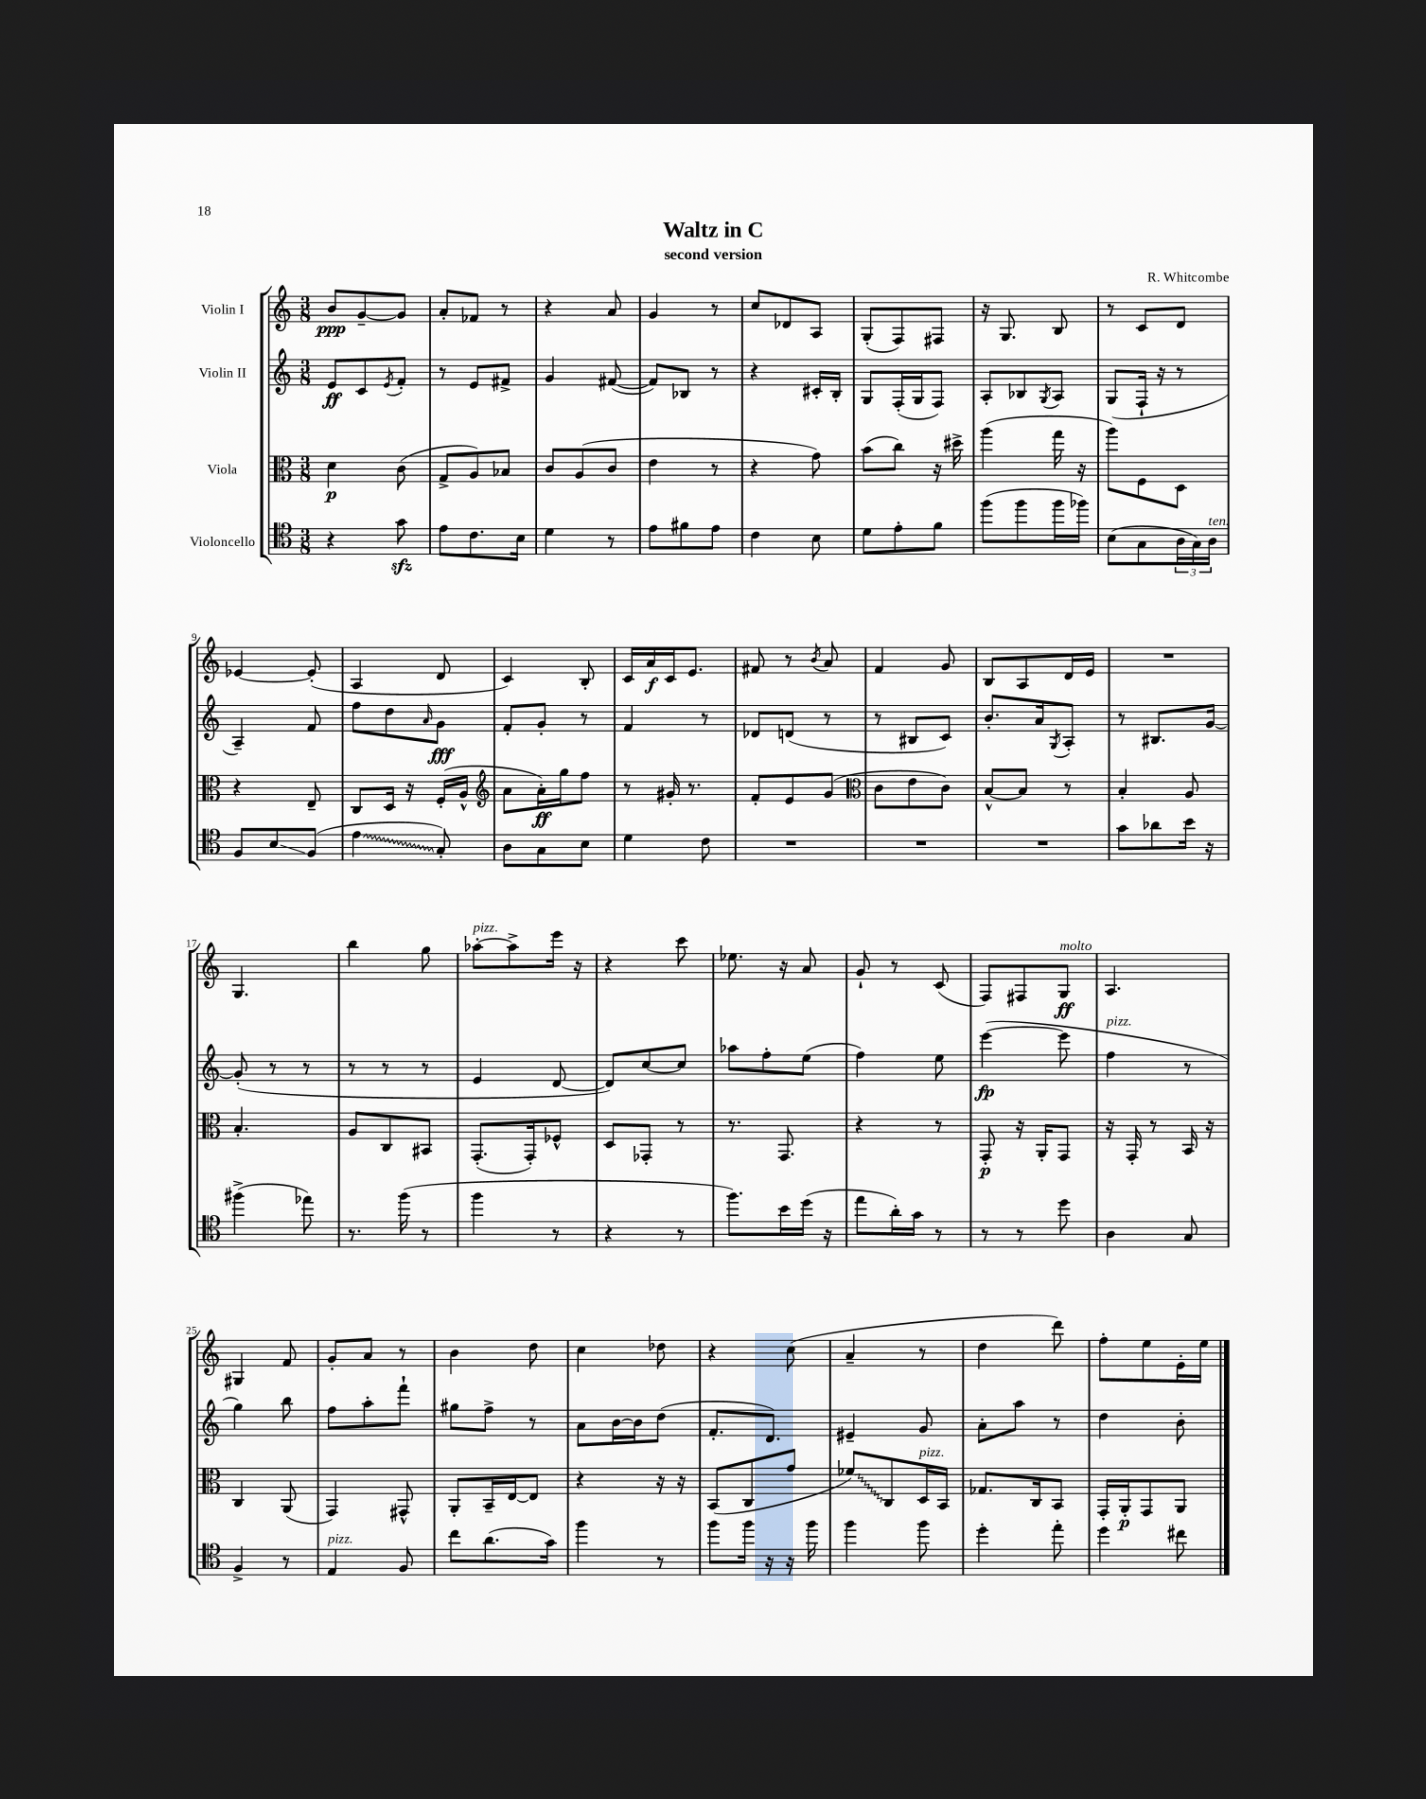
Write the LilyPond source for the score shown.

\header { title = "Waltz in C" composer = "R. Whitcombe" subtitle = "second version" }
<<
\new StaffGroup <<
\new Staff = "s0" \with { instrumentName = "Violin I" } {
    \clef treble \key c \major \numericTimeSignature \time 3/8
    b'8\ppp g'8~-- g'8 |
    a'8-. fes'8 r8 |
    r4 a'8 |
    g'4 r8 |
    c''8 des'8 a8 |
    g8-.( f8) fis8 |
    r16 g8. b8 |
    r8 c'8 d'8 |
    ees'4~ ees'8-.( |
    a4 d'8 |
    c'4) b8-. |
    c'16 a'16\f c'16 e'8. |
    fis'8 r8 \acciaccatura { b'8 } a'8 |
    f'4 g'8 |
    b8 a8 d'16 e'16 |
    R4. |
    g4. |
    b''4 g''8 |
    aes''8~-.^\markup { \italic "pizz." } aes''8-> e'''16 r16 |
    r4 c'''8 |
    ees''8. r16 a'8 |
    g'8-! r8 c'8( |
    f8) fis8 g8\ff^\markup { \italic "molto" } |
    a4. |
    gis4 f'8 |
    g'8-. a'8 r8 |
    b'4 d''8 |
    c''4 des''8 |
    r4 c''8( |
    a'4-- r8 |
    d''4 d'''8) |
    f''8-. e''8 e'16-. e''16 \bar "|." |
}
\new Staff = "s1" \with { instrumentName = "Violin II" } {
    \clef treble \key c \major \numericTimeSignature \time 3/8
    e'8\ff c'8 \acciaccatura { e'8 } f'8-. |
    r8 e'8 fis'8-> |
    g'4 fis'8~( |
    fis'8) bes8 r8 |
    r4 cis'16-. b16-. |
    g8 f16-.( g16 f8) |
    a8-. bes8 \acciaccatura { g8 } a8 |
    g8( f16-! r16 r8 |
    a4--) f'8 |
    f''8 d''8 \grace { a'16 } g'8\fff |
    f'8-. g'8-. r8 |
    f'4 r8 |
    des'8 d'8( r8 |
    r8 bis8 c'8) |
    b'8.-. a'16 \acciaccatura { g8 } a8-. |
    r8 bis8. g'16~ |
    g'8-.( r8 r8 |
    r8 r8 r8 |
    e'4 d'8~ |
    d'8) c''8~ c''8 |
    aes''8 f''8-. e''8( |
    f''4) e''8 |
    e'''4~\fp( e'''8 |
    f''4^\markup { \italic "pizz." } r8 |
    g''4) b''8 |
    f''8 a''8-. f'''8-! |
    gis''8 f''8-> r8 |
    a'8 b'16~ b'16 d''8( |
    f'8.-. d'8.) |
    eis'4-- g'8 |
    a'8-. a''8 r8 |
    d''4 b'8-. \bar "|." |
}
\new Staff = "s2" \with { instrumentName = "Viola" } {
    \clef alto \key c \major \numericTimeSignature \time 3/8
    d'4\p c'8( |
    g8-> a8) bes8 |
    c'8 a8( c'8 |
    e'4 r8 |
    r4 g'8) |
    b'8( c''8) r16 dis''16-> |
    a''4( g''16 r16 |
    a''8) f8 d8 |
    r4 e8-- |
    c8 d16 r16 f16-.( a16-^ |
    \clef treble a'8 a'16-.\ff) g''16 f''8 |
    r8 gis'16-. r8. |
    f'8-. e'8 g'8( |
    \clef alto c'8 e'8 c'8) |
    b8~-^ b8 r8 |
    b4-. a8 |
    b4.-. |
    a8 c8 bis,8 |
    g,8.-.( g,16-.) fes8-^ |
    d8 ges,8-. r8 |
    r8. g,8. |
    r4 r8 |
    g,8-.\p r16 a,16-. g,8 |
    r16 g,16-. r8 b,16 r16 |
    c4 a,8( |
    g,4) gis,8-^ |
    a,8-. b,16-- e16~ e8 |
    r4 r16 r16 |
    b,8( c8 g'8 |
    \once \override Glissando.style = #'zigzag fes'8\glissando) c8 d16^\markup { \italic "pizz." } b,16 |
    ges8. c16 b,8 |
    g,16-. a,16-.\p g,8 a,8 \bar "|." |
}
\new Staff = "s3" \with { instrumentName = "Violoncello" } {
    \clef tenor \key c \major \numericTimeSignature \time 3/8
    r4 g'8\sfz |
    e'8 c'8. b16 |
    d'4 r8 |
    e'8 fis'8 e'8 |
    c'4 b8 |
    d'8 e'8-. f'8 |
    f''8( f''8 f''16 fes''16) |
    b8( g8 \tuplet 3/2 { a16 g16) a16^\markup { \italic "ten." } } |
    f8 b8\glissando f8( |
    \once \override Glissando.style = #'zigzag e'4\glissando g8-.) |
    a8 g8 b8 |
    d'4 c'8 |
    R4. |
    R4. |
    R4. |
    g'8 aes'8 b'16 r16 |
    fis''4->( ees''8) |
    r8. f''16( r8 |
    f''4 r8 |
    r4 r8 |
    f''8.) b'16 d''16( r16 |
    e''8 a'16-.) g'16 r8 |
    r8 r8 d''8 |
    a4 g8 |
    f4-> r8 |
    e4^\markup { \italic "pizz." } f8 |
    c''8 a'8.( g'16) |
    f''4 r8 |
    f''8 f''16 r16 r16 f''16 |
    f''4 f''8 |
    d''4-. e''8-. |
    d''4 cis''8 \bar "|." |
}
>>
>>
